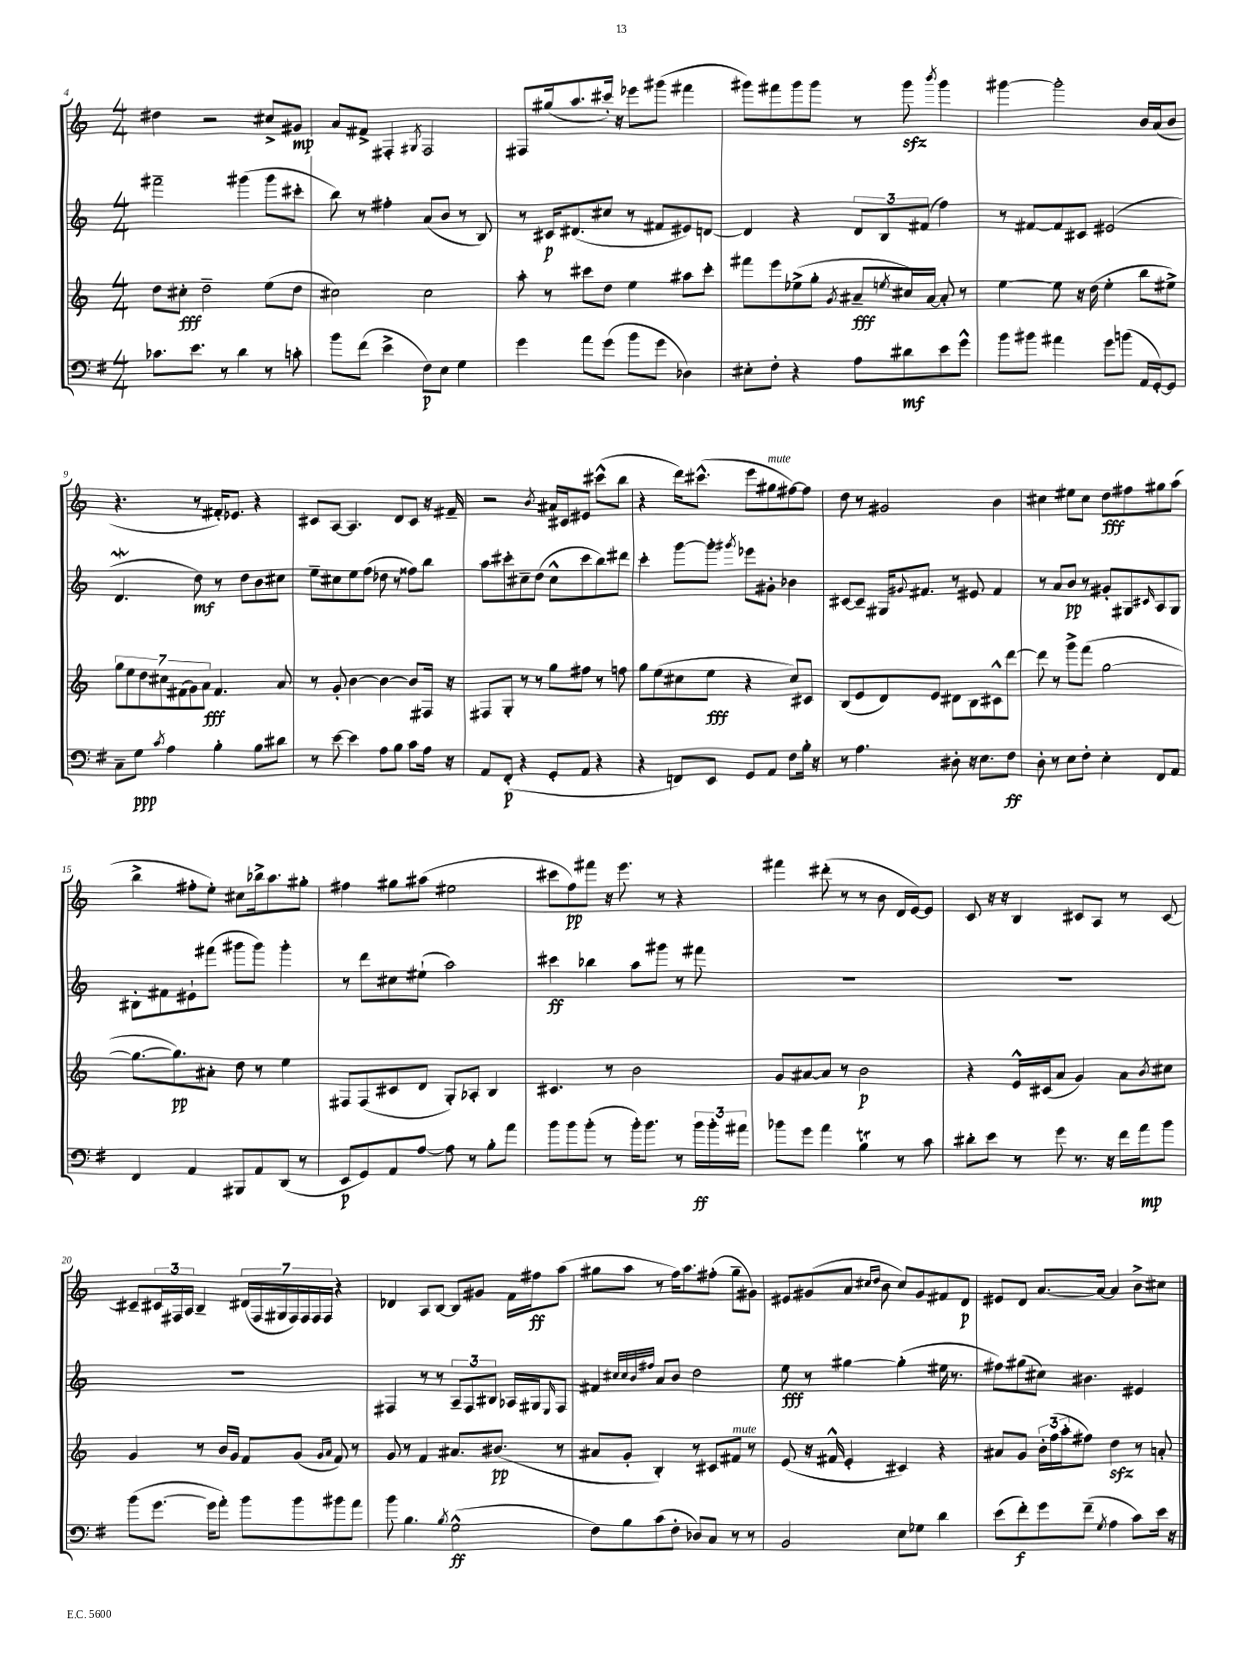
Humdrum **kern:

**kern	**kern	**kern	**kern
*staff4	*staff3	*staff2	*staff1
*clefF4	*clefG2	*clefG2	*clefG2
*k[f#]	*k[]	*k[]	*k[]
*M4/4	*M4/4	*M4/4	*M4/4
8.c-	8dd	2fff#~	4dd#
.	8cc#'	.	.
8.e	.	.	.
.	2dd~	.	2r
8r	.	.	.
4d	.	(4ggg#	.
8r	(8ee	8ggg#	8cc#^
8c'	8dd	8ccc#'	8g#
=	=	=	=
8b	2cc#)	8bb)	8a
(8f#	.	8r	8f#^
4e^	.	4ff#'	4F#'
.	.	.	8qG#
8F#)	2cc#	(8a	2F#
8E	.	8b	.
4G	.	8r	.
.	.	8B)	.
=	=	=	=
4g	8aa'	8r	8F#
.	8r	16c#	(16gg#
.	.	(8.d#	8.aa
8a	8ccc#	.	.
(8g	8dd	8cc#	16ccc#')
.	.	.	16r
8b	4ee	8r	8eee-
8g	.	8f#	(8ggg#
4D-)	8aa#	8e#)	4fff#
.	8ccc#'	[8d	.
=	=	=	=
8E#'	8fff#	4d]	8ggg#)
8F#'	8eee	.	8fff#
4r	(8ee-^	4r	8ggg#
.	8gg'	.	8ggg#
.	8qg	.	.
8A	8a#~	12d	8r
.	.	12B	.
.	8qee	.	.
8d#	16cc#)	.	8ggg#
.	.	(12f#	.
.	[16a#	.	.
.	.	.	8qbbb
8e	8a#']	4ff)	4ggg#
8g^^	8r	.	.
=	=	=	=
8b	[4ee	8r	[4ggg#
8b#	.	[8f#	.
4a#	8ee]	8f#]	2ggg#']
.	16r	8c#	.
.	(16dd	.	.
8g	4ee'	(2e#	.
(8b	.	.	.
16AA	8bb	.	16b
[16GG')	.	.	(16a
8GG]	8ee#^)	.	8b
=	=	=	=
8C~	14gg	4.d	4.r
.	14ee	.	.
8G	.	.	.
.	14dd	.	.
.	14cc#	.	.
8qc	.	.	.
4A	.	.	.
.	(14f#	.	.
.	14g)	.	.
.	.	8dd)	8r
.	14a	.	.
4B'	4.f#	8r	16f#')
.	.	.	8.e-
.	.	8dd	.
8B	.	8b	4r
8d#	8a	8cc#	.
=	=	=	=
8r	8r	8ee~	8c#
[8e	8g'	8cc#	[8A
4e]	[4b	8ee	4.A]
.	.	(8ff	.
8A	4b_	8dd-	.
8B	.	8r	8d
8c	8b]	8ff##)	8c#
16A	16F#	8bb	16r
16r	16r	.	16f#~
=	=	=	=
8AA	8F#	8aa	2r
(8FF#'	8G'	8ccc#'	.
4r	8r	8cc#~	.
.	8r	(8dd	.
.	.	.	8qb
8GG'	8gg	8cc#^^	16a#
.	.	.	16c#
8AA	8ff#	8ccc#	8e#
4r	8r	8bb)	(8ccc#^^
.	8ff	8ddd#	8bb
=	=	=	=
4r	8gg	4ccc'	4r
.	(8ee	.	.
8FF)	8cc#	[8ggg	16ddd)
.	.	.	(8.ccc#^^
8EE	8ee	8ggg']	.
.	.	8qggg#	.
8GG	4r	8eee-	8eee
8AA	.	8g#'	8gg#
8F#	8cc#)	4b-	[8ff#)
16B'	8c#	.	8ff#]
16r	.	.	.
=	=	=	=
8r	(8B	[8c#	8dd
4.A	8e	8c#~]	8r
.	8d)	16G#	2g#
.	.	8qqg#	.
.	.	8.f#	.
.	8e	.	.
8D#'	8d#	8r	.
16r	8B	8e#	.
8.E	.	.	.
.	8c#^^	4f#	4b
8F#	[8ddd	.	.
=	=	=	=
8D'	8ddd]	8r	4cc#
8r	8r	8a	.
8E	8ggg^	8b	8ee#
8F#'	(8fff	8r	8cc#
4E'	[2gg	8g#'	8dd
.	.	8G#	8ff#
.	.	16qqc#	.
8FF#	.	8A	8gg#
8AA	.	8G#	(8aa
=	=	=	=
4FF#	8.gg_	8B#'	4bb^
.	.	8f#	.
.	8.gg])	.	.
4AA	.	8e#`	8ff#'
.	8a#'	(8fff#	8ee')
8BBB#	8dd	8ggg#	8cc#
8AA	8r	8ggg#)	16bb-^
.	.	.	8.aa
(8DD	4ee	4ggg#'	.
8r	.	.	8gg#'
=	=	=	=
8EE	8F#	8r	4ff#
8GG)	(8F#	8ddd	.
8AA	8c#	8cc#	8gg#
[8A	8d	(8ee#`	(8aa#
8A]	8G')	2aa)	2ee#
8r	8A-'	.	.
8B'	4B	.	.
8a	.	.	.
=	=	=	=
8b	4.c#	4ccc#	8ccc#
8b	.	.	8ff)
(8b'	.	4bb-	8fff#
8r	8r	.	16r
.	.	.	8.eee
16b')	2b	8aa	.
8.b	.	.	.
.	.	8ggg#	8r
8r	.	8r	4r
24b	.	8fff#	.
24b'	.	.	.
24a#	.	.	.
=	=	=	=
8b-	8g	1r	4fff#
8g	[8a#	.	.
4a	8a#]	.	(8ddd#'
.	8r	.	8r
4B	2b	.	8r
.	.	.	8b
8r	.	.	16d
.	.	.	[16e)
8c	.	.	8e]
=	=	=	=
8d#'	4r	1r	8c
8e	.	.	16r
.	.	.	16r
8r	16e^^	.	4B
.	(16c#	.	.
8g	8a	.	.
8.r	4g)	.	8c#
.	.	.	8A
16r	.	.	.
16f#	8a	.	8r
16a	.	.	.
.	8qb	.	.
8b	8cc#	.	[8c#
=	=	=	=
(8b	4g	1r	8c#~]
[8.g	.	.	24c#
.	.	.	24F#
.	.	.	24A
.	8r	.	4B~
16g]	.	.	.
8a')	16b	.	.
.	16g	.	.
8b	8f	.	(28d#
.	.	.	28F#
.	.	.	28G#
.	.	.	28F#)
8b	(8g	.	.
.	.	.	28F#
.	.	.	28F#
.	.	.	28F#
.	16qqg	.	.
.	16qqa	.	.
8b#	8f)	.	4r
8a	8r	.	.
=	=	=	=
8b	8g	4F#	4d-
4.B	8r	.	.
.	4f	8r	8A
.	.	8r	[8B
8qB	.	.	.
(2G^^	8.a#	12A~	8B]
.	.	12F#	.
.	.	.	8g#
.	.	12B#	.
.	(8.b#	.	.
.	.	16A-	16f
.	.	16G#	16ff#
.	.	16qqE	.
.	8r	8F#	(8aa
=	=	=	=
8F#)	8a#	4f#	8gg#
8B	8g'	.	8aa
.	.	32qqcc#	.
.	.	32qqcc#	.
.	.	32qqb	.
.	.	32qqff#	.
(8c	4B')	8a	8r
8F#'	.	8b	16ff)
.	.	.	8.aa
8D-)	8r	2dd	.
8C	8c#	.	(8ff#'
8r	8f#	.	8gg#~
8r	8r	.	8g#)
=	=	=	=
2BB	(8e	8ee	8e#
.	16r	8r	(8g#
.	16f#^^	.	.
.	4e'	[4gg#	8a
.	.	.	16qqcc#
.	.	.	16qqdd
.	.	.	8b
8E	4c#)	(4gg#']	8cc#)
8G-	.	.	8g#
4d	4r	16ee#	8f#
.	.	8.r	.
.	.	.	8d
=	=	=	=
(8e	8a#	8ff#)	8e#
8f#')	8g	(8gg#	8d
8g	24b'	8cc#)	[8.a
.	(24ff	.	.
.	24aa'	.	.
(8f#~	8ff#)	4.b#	.
.	.	.	16a_
8qG	.	.	.
4A	4dd	.	4a]
8c)	8r	4e#	8b^
16e	8a'	.	8cc#
16r	.	.	.
==	==	==	==
*-	*-	*-	*-
